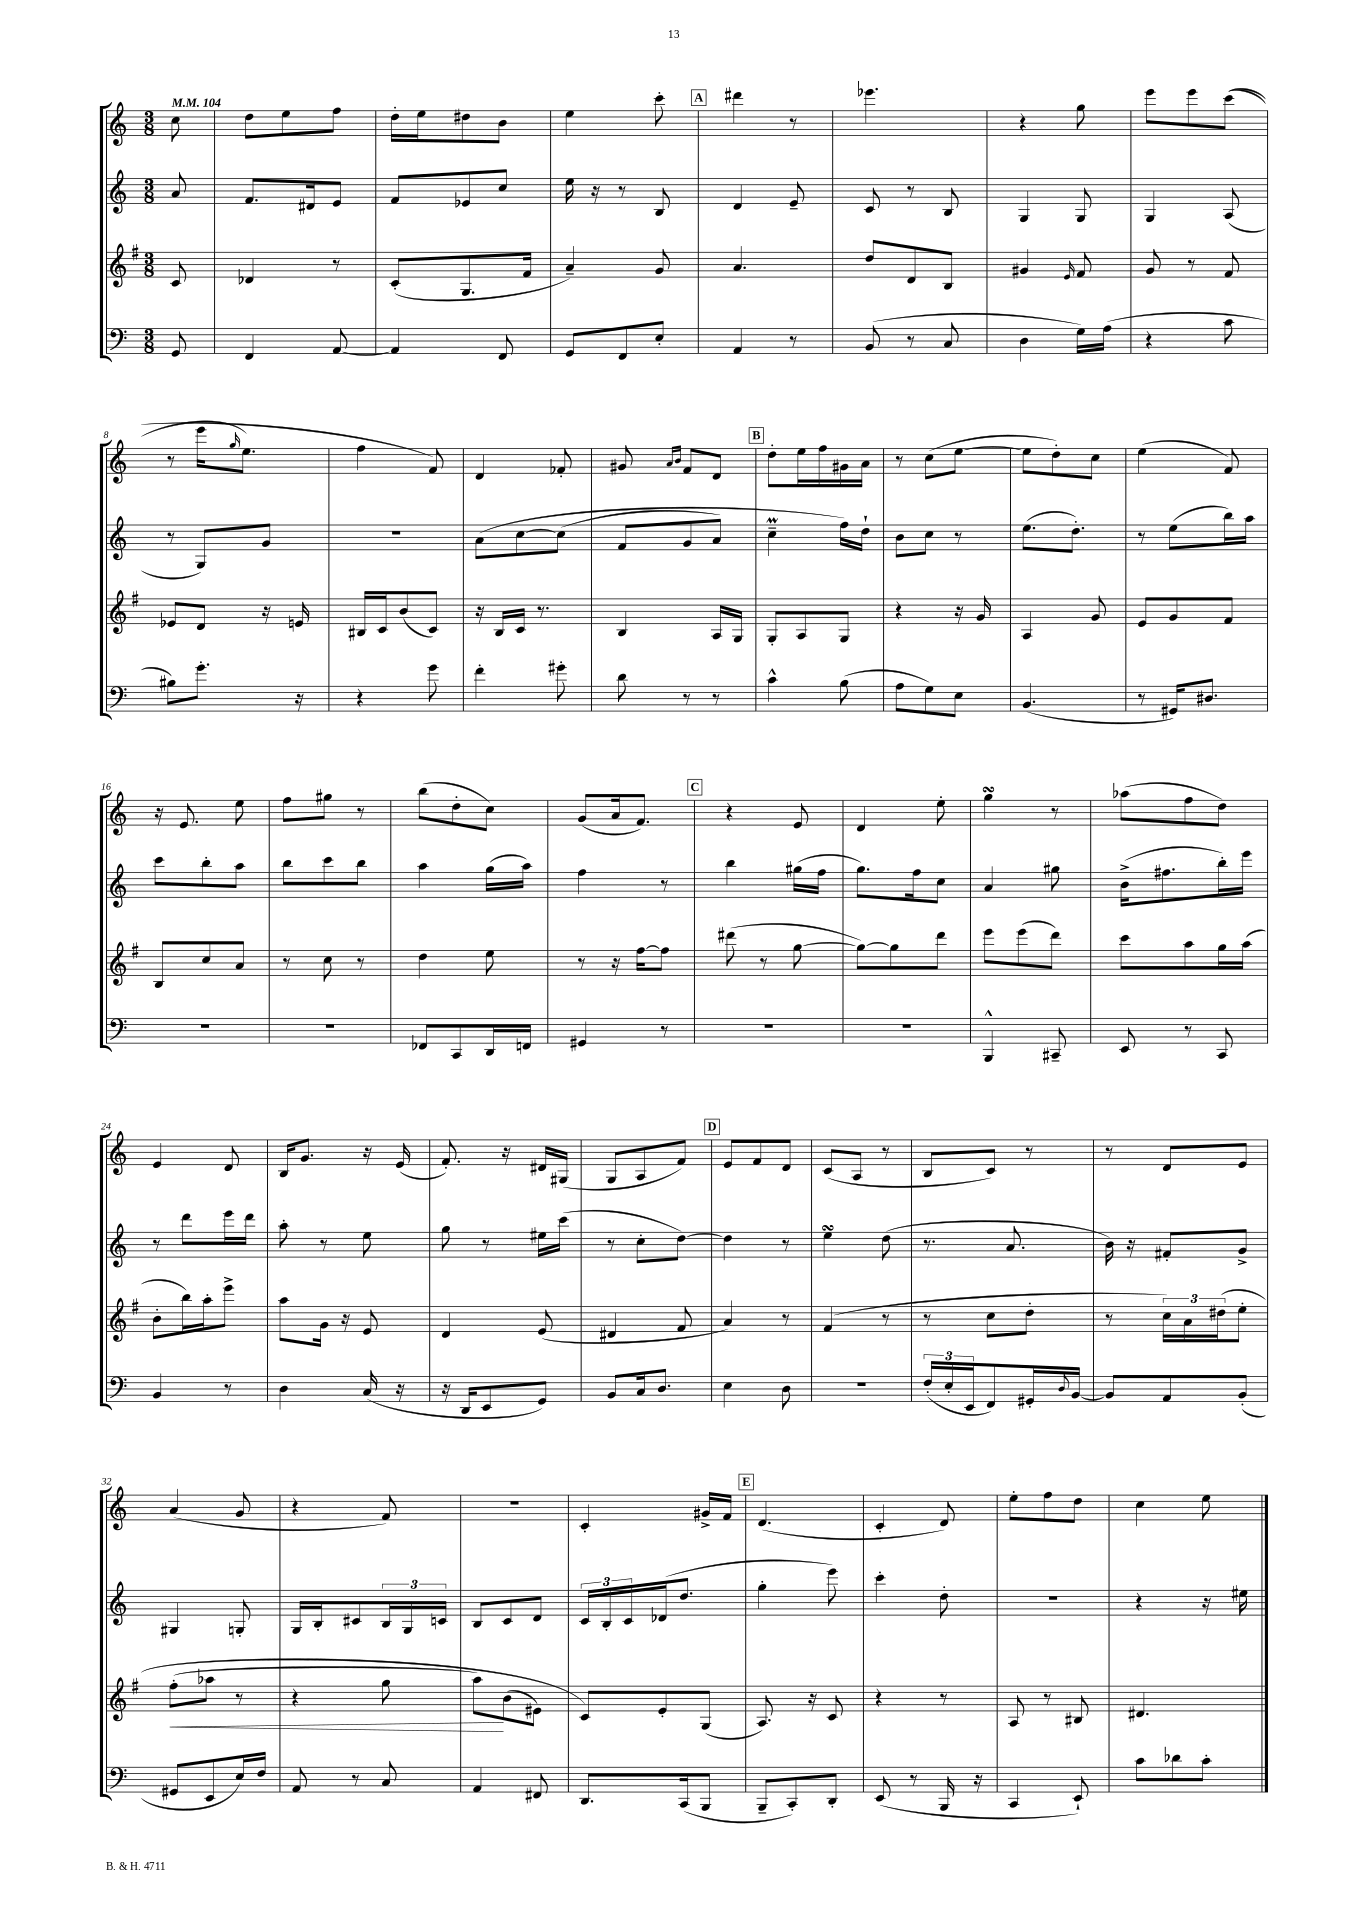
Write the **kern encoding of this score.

**kern	**kern	**kern	**kern
*staff4	*staff3	*staff2	*staff1
*clefF4	*clefG2	*clefG2	*clefG2
*k[]	*k[f#]	*k[]	*k[]
*M3/8	*M3/8	*M3/8	*M3/8
*MM104	*MM104	*MM104	*MM104
8GG	8c	8a	8cc
=	=	=	=
4FF	4d-	8.f	8dd
.	.	.	8ee
.	.	16d#	.
[8AA	8r	8e	8ff
=	=	=	=
4AA]	(8c'	8f	16dd'
.	.	.	16ee
.	8.G	8e-	8dd#
8FF	.	8cc	8b
.	16f#	.	.
=	=	=	=
8GG	4a~)	16ee	4ee
.	.	16r	.
8FF	.	8r	.
8E'	8g	8B	8ccc'
=	=	=	=
4AA	4.a	4d	4ddd#
8r	.	8e~	8r
=	=	=	=
(8BB	8dd	8c	4.eee-
8r	8d	8r	.
8C	8B	8B	.
=	=	=	=
4D	4g#	4G	4r
.	16qqe	.	.
16G)	8f#	8G	8gg
(16A	.	.	.
=	=	=	=
4r	8g	4G	8eee
.	8r	.	8eee
8c	8f#	(8A	&((8ccc
=	=	=	=
8B#)	8e-	8r	8r
8.g'	8d	8G)	16eee
.	.	.	16qqgg
.	.	.	8.ee)
.	16r	8g	.
16r	16e	.	.
=	=	=	=
4r	16B#	4.r	4ff
.	16c	.	.
.	(8b	.	.
8g	8c)	.	8f&)
=	=	=	=
4f'	16r	&(8a	4d
.	16B	.	.
.	16c	[8cc	.
.	8.r	.	.
8g#'	.	(8cc]	8f-'
=	=	=	=
8d	4B	8f	8g#
.	.	.	16qqa
.	.	.	16qqb
8r	.	8g	8f
8r	16A	8a)	8d
.	16G	.	.
=	=	=	=
4c^^	8G'	4cc~	8dd'
.	8A	.	16ee
.	.	.	16ff
(8B	8G	16ff&)	16g#
.	.	16dd`	16a
=	=	=	=
8A	4r	8b	8r
8G)	.	8cc	(8cc
8E	16r	8r	[8ee
.	16g	.	.
=	=	=	=
(4.BB	4A	(8.ee	8ee]
.	.	.	8dd')
.	.	8.dd')	.
.	8g	.	8cc
=	=	=	=
8r	8e	8r	(4ee
16GG#)	8g	(8ee	.
8.D#	.	.	.
.	8f#	16bb)	8f)
.	.	16aa	.
=	=	=	=
4.r	8B	8ccc	16r
.	.	.	8.e
.	8cc	8bb'	.
.	8a	8aa	8ee
=	=	=	=
4.r	8r	8bb	8ff
.	8cc	8ccc	8gg#
.	8r	8bb	8r
=	=	=	=
8FF-	4dd	4aa	(8bb
8CC	.	.	8dd'
16DD	8ee	(16gg	8cc)
16FF	.	16aa)	.
=	=	=	=
4GG#	8r	4ff	(8g
.	16r	.	16a
.	[16ff#	.	8.f)
8r	8ff#]	8r	.
=	=	=	=
4.r	(8ddd#	4bb	4r
.	8r	.	.
.	[8gg	(16gg#	8e
.	.	16ff	.
=	=	=	=
4.r	8gg_)	8.gg)	4d
.	8gg]	.	.
.	.	16ff	.
.	8ddd	8cc	8ee'
=	=	=	=
4BBB^^	8eee	4a	4gg
.	(8eee	.	.
8CC#~	8ddd)	8gg#	8r
=	=	=	=
8EE	8ccc	(16b^	(8aa-
.	.	8.ff#	.
8r	8aa	.	8ff
8CC	16gg	16bb')	8dd)
.	(16aa	16eee	.
=	=	=	=
4BB	8b'	8r	4e
.	16bb)	8ddd	.
.	16aa'	.	.
8r	8eee^	16eee	8d
.	.	16ddd	.
=	=	=	=
4D	8aa	8aa'	16B
.	.	.	8.g
.	16g	8r	.
.	16r	.	.
(16C	8e	8ee	16r
16r	.	.	(16e
=	=	=	=
16r	4d	8gg	8.f')
16DD	.	.	.
8EE	.	8r	.
.	.	.	16r
8GG)	(8e	16ee#	16d#
.	.	(16ccc	(16G#
=	=	=	=
8BB	4d#	8r	8G
16C	.	8cc'	8A
8.D	.	.	.
.	8f#	[8dd)	8f)
=	=	=	=
4E	4a)	4dd]	8e
.	.	.	8f
8D	8r	8r	8d
=	=	=	=
4.r	(4f#	4ee	(8c
.	.	.	8A
.	8r	(8dd	8r
=	=	=	=
(24F'	8r	8.r	8B
24E'	.	.	.
24EE	.	.	.
8FF)	8cc	.	8c)
.	.	8.a	.
16GG#'	8dd'	.	8r
8qqD	.	.	.
[16BB	.	.	.
=	=	=	=
8BB]	8r	16b)	8r
.	.	16r	.
8AA	24cc)	8f#'	8d
.	24a	.	.
.	&(24dd#	.	.
(8BB'	8ee'	8g^	8e
=	=	=	=
8GG#	(8ff#'	4G#	(4a
8EE	8aa-	.	.
16E)	8r	8G'	8g
16F	.	.	.
=	=	=	=
8AA	4r	16G	4r
.	.	16B'	.
8r	.	8c#	.
8C	8gg	24B	8f)
.	.	24G	.
.	.	24c	.
=	=	=	=
4AA	8aa)	8B	4.r
.	(8b	8c	.
8FF#	8e#)	8d	.
=	=	=	=
8.DD	8c&)	24c	4c'
.	.	24B'	.
.	.	24c	.
.	8e'	(16d-	.
(16CC	.	8.dd	.
8BBB	(8G	.	16g#^
.	.	.	16f
=	=	=	=
8BBB~	8.A)	4gg'	(4.d
8CC')	.	.	.
.	16r	.	.
8DD'	8c	8eee)	.
=	=	=	=
(8EE	4r	4ccc'	4c'
8r	.	.	.
16BBB	8r	8dd'	8d)
16r	.	.	.
=	=	=	=
4CC	8A	4.r	8ee'
.	8r	.	8ff
8EE`)	8B#	.	8dd
=	=	=	=
8c	4.d#	4r	4cc
8d-	.	.	.
8c'	.	16r	8ee
.	.	16ee#	.
==	==	==	==
*-	*-	*-	*-
